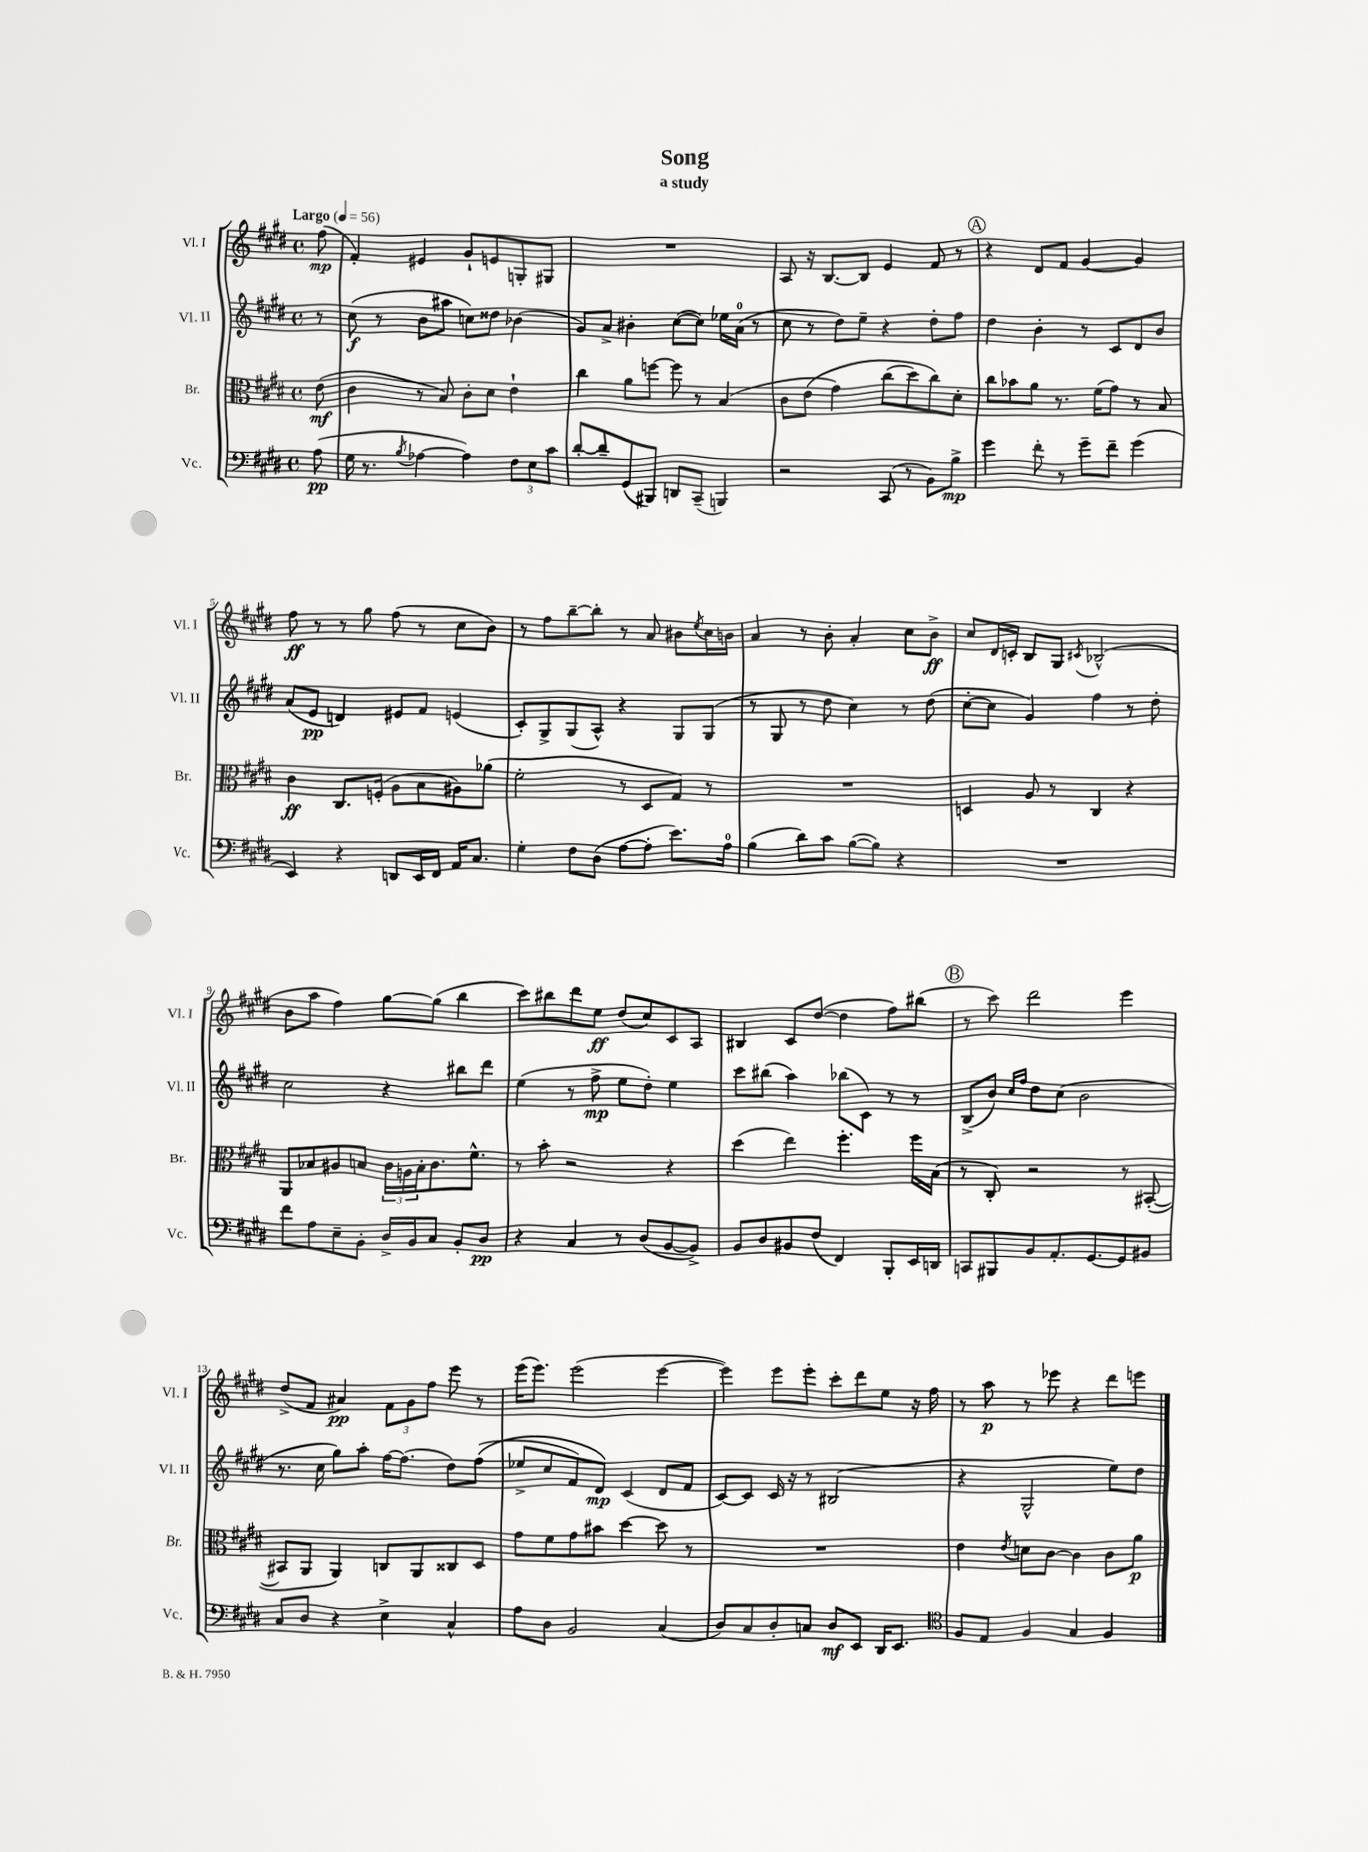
\header { title = "Song" subtitle = "a study" }
<<
\new StaffGroup <<
\new Staff = "s0" \with { instrumentName = "Vl. I" shortInstrumentName = "Vl. I" } {
    \clef treble \key e \major \defaultTimeSignature \time 4/4 \partial 8 \tempo "Largo" 4 = 56
    fis''8\mp( |
    fis'4-.) eis'4 gis'8-! e'8 g8-. gis8 |
    R1 |
    a8 r16 b8.~ b8 e'4 fis'8 r8 |
    \mark \markup { \circle "A" } r4 dis'8 fis'8 gis'4~ gis'4 |
    fis''8\ff r8 r8 gis''8 fis''8( r8 cis''8 b'8) |
    r8 fis''8 b''8~-- b''8-. r8 a'8 bis'8 \acciaccatura { e''8 } cis''16 b'16 |
    a'4 r8 b'8-. a'4-. cis''8 b'8->\ff |
    cis''8 dis'16 c'16-. b8 gis8 \acciaccatura { cis'8 } bes2-^( |
    b'8 a''8 fis''4) gis''8~ gis''8( b''4 |
    cis'''8) bis''8 dis'''8 e''8\ff dis''8( cis''8) cis'8 a8 |
    bis4 cis'8 dis''8~( dis''4 fis''8) bis''8( |
    \mark \markup { \circle "B" } r8 cis'''8) dis'''2 e'''4 |
    dis''8->( fis'8 ais'4\pp) \tuplet 3/2 { fis'8 gis'8 fis''8 } e'''8 r8 |
    e'''16( e'''8.) e'''2( e'''4~ |
    e'''4) e'''8 e'''8-. cis'''8-. dis'''8 e''8 r16 fis''16 |
    r8 a''8\p r8 ees'''8 r4 dis'''8 e'''8 \bar "|." |
}
\new Staff = "s1" \with { instrumentName = "Vl. II" shortInstrumentName = "Vl. II" } {
    \clef treble \key e \major \defaultTimeSignature \time 4/4 \partial 8
    r8 |
    cis''8\f( r8 b'8 ais''8 c''8) disis''8 bes'4( |
    gis'8) a'8-> bis'4-. cis''8~( cis''8) ees''16 a'16-0( r8 |
    cis''8 r8 dis''8) e''8-- r4 dis''8-. fis''8 |
    \mark \markup { \circle "A" } dis''4 b'4-. r8 cis'8 dis'8 b'8 |
    a'8( e'8\pp d'4) eis'8 fis'8 e'4( |
    cis'8-.) gis8-> gis8( a8-^) r4 gis8 gis8( |
    r8 gis8 r8 dis''8 cis''4) r8 dis''8( |
    cis''8~-. cis''8 gis'4) fis''4 r8 dis''8-. |
    cis''2 r4 bis''8 dis'''8 |
    e''4( r8 fis''8->\mp e''8 dis''8-.) e''4 |
    cis'''8 bis''8( a''4) bes''8( cis'8) r8 r8 |
    \mark \markup { \circle "B" } b8->( b'8) \grace { cis''16 fis''16 } dis''8 cis''8( b'2 |
    r8. cis''16 gis''8) a''8-. fis''16~ fis''8.( dis''8) fis''8(\( |
    ees''8-> cis''8 fis'8) dis'8\mp\) cis'4( dis'8 fis'8 |
    cis'8~) cis'8 cis'16 r16 r8 bis2( |
    r4 gis2-^ e''8) dis''8 \bar "|." |
}
\new Staff = "s2" \with { instrumentName = "Br." shortInstrumentName = "Br." } {
    \clef alto \key e \major \defaultTimeSignature \time 4/4 \partial 8
    e'8\mf( |
    cis'4 r8 b8) cis'8-. dis'8 e'4-! |
    cis''4 a'8 f''8~ f''8 r8 b4( |
    cis'8 e'8\( gis'4) cis''8( dis''8) cis''8\) dis'8-. |
    \mark \markup { \circle "A" } cis''8 bes'8 a'8 r8. fis'16( gis'8) r8 b8 |
    cis'4\ff cis8. f16-.( a8 b8 ais8) aes'8( |
    fis'2-. r8 dis8 gis8) r8 |
    R1 |
    d4 a8 r8 cis4 r4 |
    a,8 bes8 ais8 b8 \tuplet 3/2 { cis'16 a16 b16-. } cis'8. fis'8.-^ |
    r8 b'8-. r2 r4 |
    dis''4( e''4) fis''4.-. fis''16 b16( |
    \mark \markup { \circle "B" } r8 cis8-.) r2 r8 bis,8~-.( |
    bis,8 a,8 a,4) c8 a,8 cisis8 dis8 |
    gis'8 fis'8 gis'8 bis'8 dis''4~ dis''8 r8 |
    R1 |
    e'4 \acciaccatura { e'8 } d'8 cis'8~ cis'4 cis'8 a'8\p \bar "|." |
}
\new Staff = "s3" \with { instrumentName = "Vc." shortInstrumentName = "Vc." } {
    \clef bass \key e \major \defaultTimeSignature \time 4/4 \partial 8
    a8\pp( |
    gis16 r8. \acciaccatura { b8 } aes4~ aes4) \tuplet 3/2 { fis8 e8 cis'8 } |
    dis'8~-. dis'8-- gis,8( bis,,8) d,8 cis,8--( b,,4) |
    r2 cis,8( r8 b,8) b8->\mp |
    \mark \markup { \circle "A" } gis'4 fis'8-. r8 gis'8-- fis'8-- gis'4( |
    e,4) r4 d,8 e,16 fis,16 a,16 cis8. |
    gis4-. fis8 dis8( a8~ a8-. e'8.) a16-0 |
    b4( dis'8) cis'8 b8~( b8) r4 |
    R1 |
    fis'8 a8 e8-- b,8-. dis16-> b,16 cis8 b,8-. dis8\pp |
    r4 cis4 r8 dis8( b,8~ b,8->) |
    b,8 dis8 bis,8 fis8( fis,4) b,,8-. e,16 d,16 |
    \mark \markup { \circle "B" } c,8 bis,,8 b,8 a,8.-. gis,8.~ gis,8 bis,8 |
    cis8 dis8 r4 e4-> cis4-^ |
    a8 dis8 b,2 cis4( |
    dis8) cis8 dis8-. c8 dis8\mf e,8 dis,16 e,8. |
    \clef tenor fis8 e8 fis4 gis4 fis4 \bar "|." |
}
>>
>>
